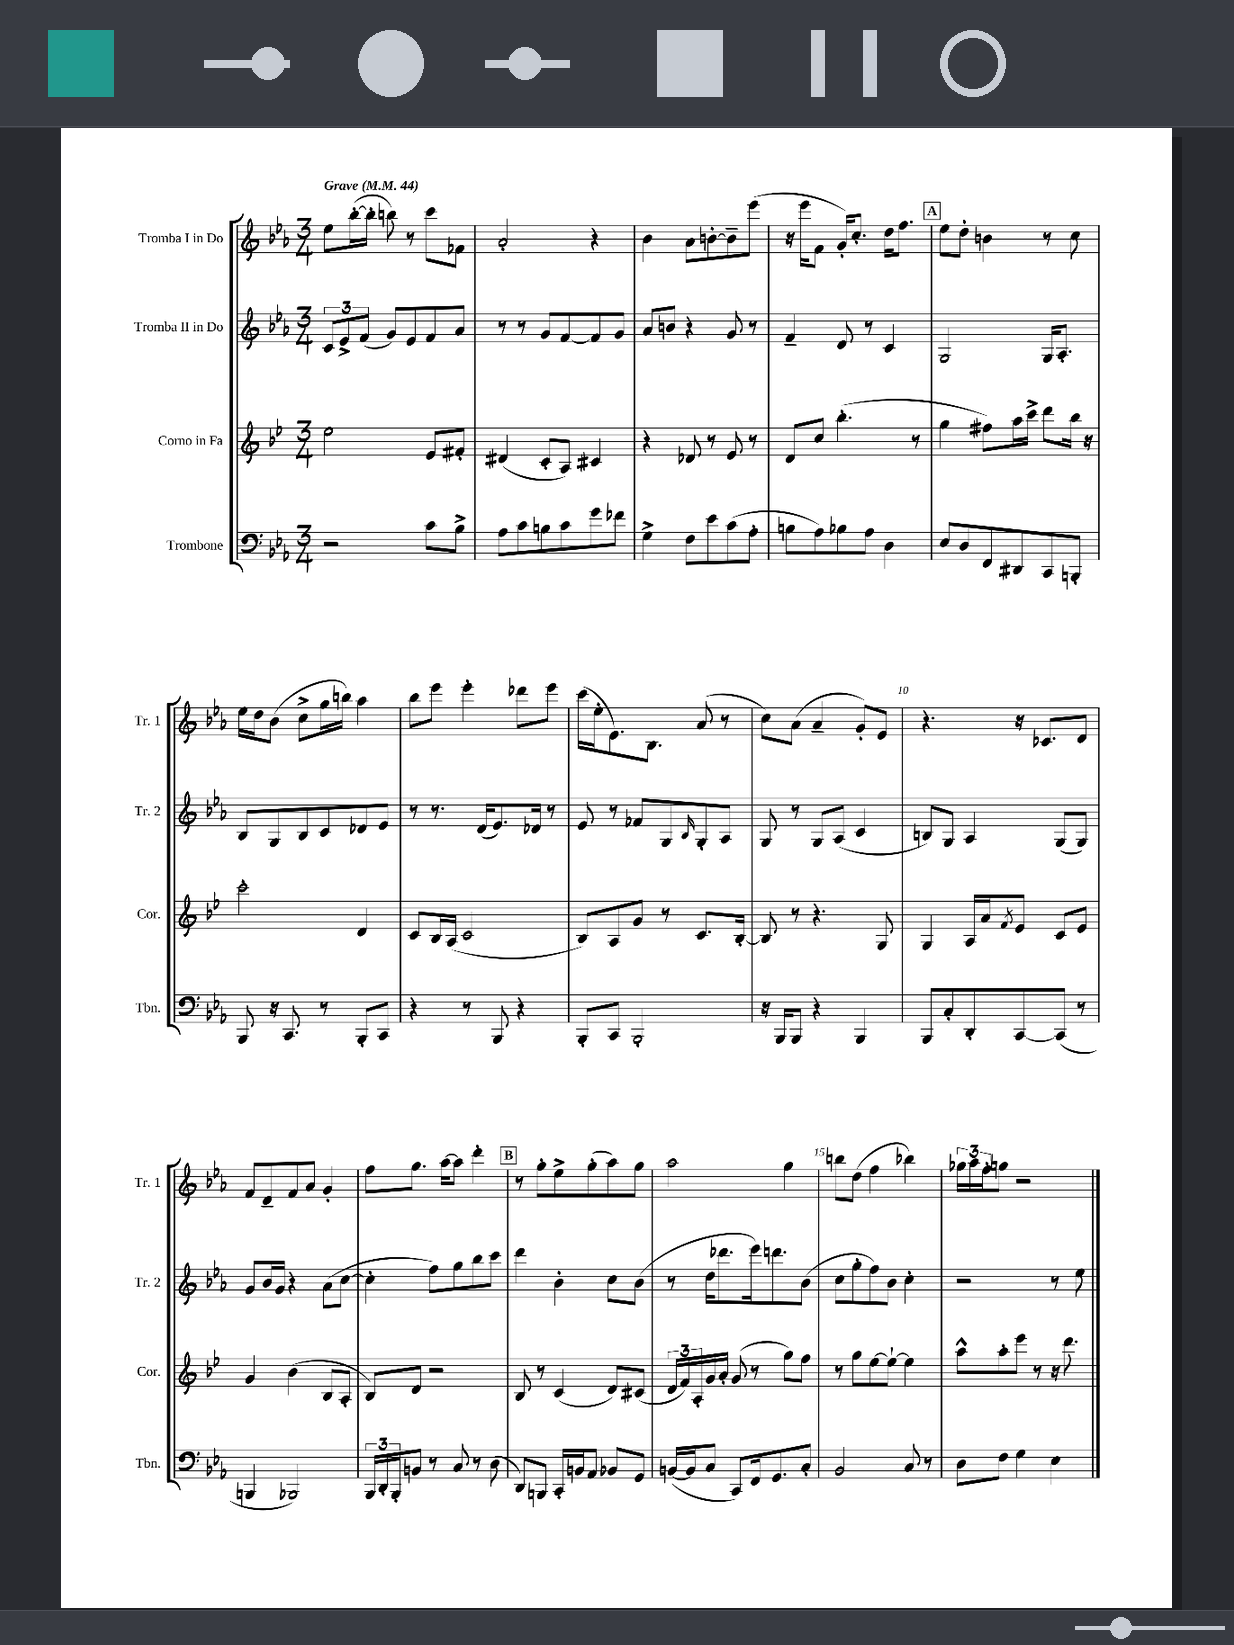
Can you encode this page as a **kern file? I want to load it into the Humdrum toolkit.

**kern	**kern	**kern	**kern
*staff4	*staff3	*staff2	*staff1
*clefF4	*clefG2	*clefG2	*clefG2
*k[b-e-a-]	*k[b-e-]	*k[b-e-a-]	*k[b-e-a-]
*M3/4	*M3/4	*M3/4	*M3/4
*MM44	*MM44	*MM44	*MM44
2r	2ee-\	12c/L	8ee-\L
.	.	12e-^/	.
.	.	.	([16bb-'\L
.	.	(12f/J	.
.	.	.	16bb-'\]JJ
.	.	8g/L)	8bb\)
.	.	8e-/	8r
8c\L	8e-/L	8f/	8ccc\L
8B-^\J	8f#'/J	8a-/J	8f-\J
=	=	=	=
8A-\L	(4d#/	8r	2a-'/
8c\	.	8r	.
8B\	8c'/L	8g/L	.
8c\	8A/J)	[8f/	.
8g\	4c#/	8f/]	4r
8f-\J	.	8g/J	.
=	=	=	=
4G^\	4r	8a-/L	4b-\
.	.	8b/J	.
8F\L	8d-/	4r	8a-\L
8e-\	8r	.	[8b'\
(8c\	8e-/	8g/	8b~\]
8A-'\J	8r	8r	(8eee-\J
=	=	=	=
8B\L	8d/L	4f~/	16r
.	.	.	16eee-\LK
8A-\)	8cc/J	.	8f\J
8B-\	(4.bb-'\	8d/	16g'/LK)
.	.	.	8.cc'/J
8A-\J	.	8r	.
4D\	.	4c/	16dd\LK
.	.	.	8.ff\J
.	8r	.	.
=	=	=	=
8E-/L	4gg\	2G/	8ee-\L
8D/	.	.	8dd'\J
8FF/	8ff#\L)	.	4b\
8DD#/	16aa\L	.	.
.	16ccc^\JJ	.	.
8CC/	8ddd\L	16G/LK	8r
.	.	8.A-'/J	.
8BBB'/J	16bb-\Jk	.	8cc\
.	16r	.	.
=	=	=	=
8BBB-/	2ccc'\	8B-/L	16ee-\LL
.	.	.	16dd\J
16r	.	8G/	(8b-\J
8.CC/	.	.	.
.	.	8B-/	8cc^\L
8r	.	8c/	16gg\L
.	.	.	16bb\JJ)
8BBB-'/L	4d/	8d-/	4aa-\
8CC/J	.	8e-/J	.
=	=	=	=
4r	8c/L	8r	8bb-\L
.	16B-/L	8.r	8eee-\J
.	(16A/JJ	.	.
8r	2c/	.	4eee-'\
.	.	(16d/LK	.
8BBB-/	.	8.e-/)	.
4r	.	.	8ddd-\L
.	.	16d-/Jk	.
.	.	8r	8eee-\J
=	=	=	=
8BBB-'/L	8B-/L)	8e-/	(16ccc\LL
.	.	.	16ee-'\J
8CC/J	8A/	8r	8.e-\)
2BBB-'/	8g/J	8f-/L	.
.	.	.	8.B-\J
.	8r	8G/	.
.	.	16qqB-/	.
.	8.c/L	8G'/	(8a-/
.	.	8A-/J	8r
.	[16B-'/Jk	.	.
=	=	=	=
16r	8B-/]	8G/	8cc\L)
16BBB-/LK	.	.	.
8BBB-/J	8r	8r	(8a-\J
4r	4.r	8G/L	4a-~/
.	.	(8A-/J	.
4BBB-/	.	4c/	8g'/L)
.	8G/	.	8e-/J
=	=	=	=
8BBB-/L	4G/	8B/L)	4.r
8C'/	.	8G/J	.
8DD'/	16A/LL	4A-/	.
.	16a/J	.	.
.	8qf/	.	.
[8CC/	8e-/J	.	16r
.	.	.	8.c-/L
(8CC/]J	8c/L	(8G/L	.
8r	8e-/J	8G/J)	8d/J
=	=	=	=
4BBB/	4g/	8g/L	8f/L
.	.	16b-/L	8d~/
.	.	16g/JJ	.
2BBB-/)	(4b-\	4r	8f/
.	.	.	8a-/J
.	8B-/L	(8a-\L	4g'/
.	8A'/J	[8cc\J	.
=	=	=	=
24BBB-/LL	8B-/L)	4cc'\]	8ff\L
24DD'/	.	.	.
24BBB-'/J	.	.	.
8BB/J	8d/J	.	8.gg\J
8r	2r	8ff\L)	.
.	.	.	[16aa-\LK
8C/	.	8gg\	8aa-\]J
8r	.	8bb-\	4ddd'\
(8D\	.	8ccc\J	.
=	=	=	=
8DD/L)	8B-/	4ddd\	8r
8BBB/J	8r	.	8gg'\L
16CC'/LL	(4c/	4b-'\	8ee-^\
16BB/J	.	.	.
8AA-/J	.	.	(8gg'\
8BB-/L	8d/L)	8cc\L	8aa-\)
8GG/J	(8c#/J	(8b-\J	8gg\J
=	=	=	=
([16BB/LL	24d/LL	8r	2aa-\
.	24f/)	.	.
16BB/]J	.	.	.
.	24A'/	.	.
8C/J	16g/	16dd\LK	.
.	16a'/JJ	8.ddd-\	.
8CC/L)	(8g/	.	.
16FF/k	8r	16eee-\k)	.
8.GG/	.	8.ddd\	.
.	8gg\L)	.	4gg\
8C'/J	8ff\J	(8b-\J	.
=	=	=	=
2BB-/	8r	8cc\L	8bb\L
.	8gg\L	8gg'\	(8dd\J
.	[8ee-\	8ff\)	4ff\
.	8ee-`\_J	8b-\J	.
8C/	4ee-\]	4cc'\	4bb-\)
8r	.	.	.
=	=	=	=
8D\L	8aa^^\L	2r	24gg-\LL
.	.	.	24aa-\
.	.	.	24ff'\J
8F\J	8aa'\	.	8gg\J
4G\	8eee-\J	.	2r
.	8r	.	.
4E-\	16r	8r	.
.	8.ddd\	.	.
.	.	8ee-\	.
==	==	==	==
*-	*-	*-	*-
